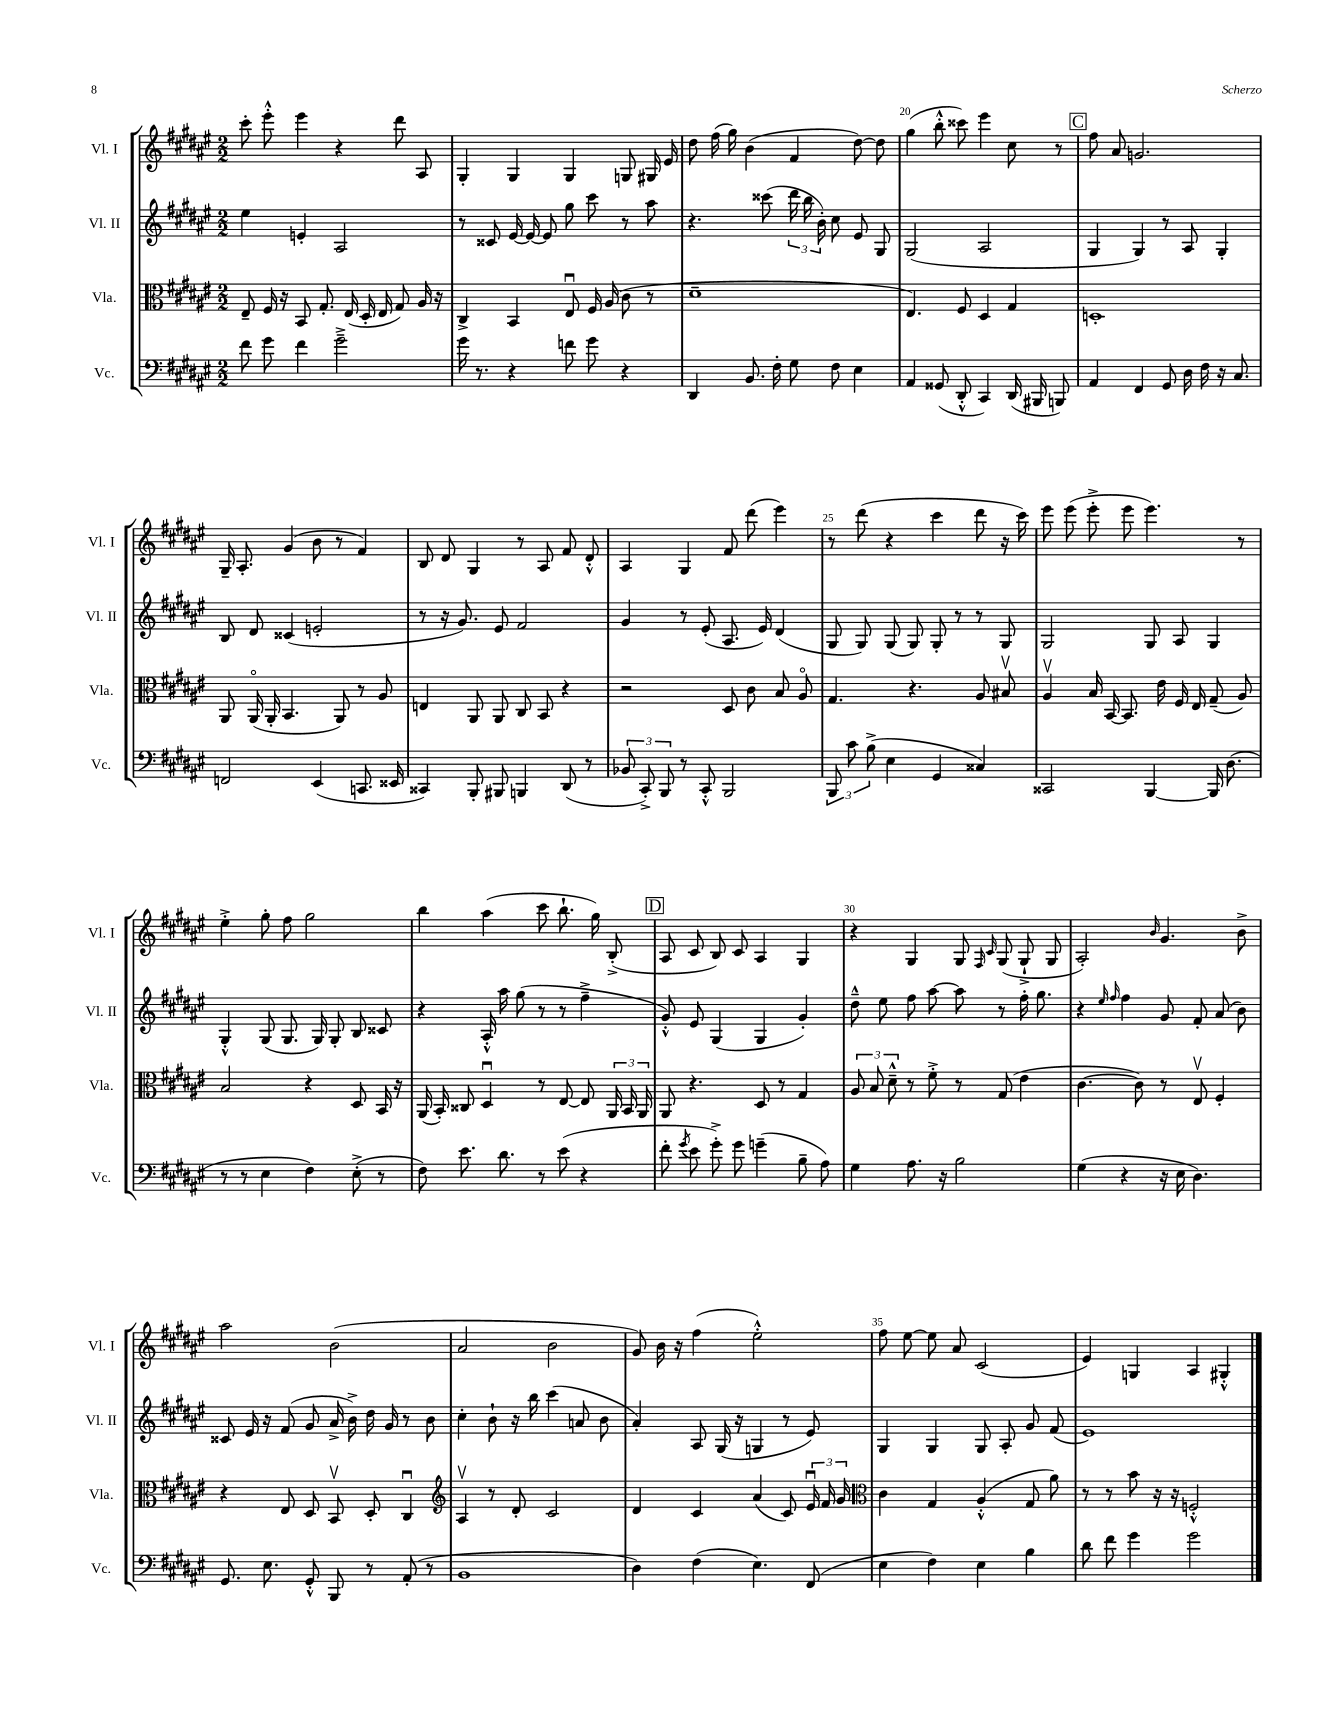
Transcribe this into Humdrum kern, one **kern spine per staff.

**kern	**kern	**kern	**kern
*staff4	*staff3	*staff2	*staff1
*clefF4	*clefC3	*clefG2	*clefG2
*k[f#c#g#d#a#e#]	*k[f#c#g#d#a#e#]	*k[f#c#g#d#a#e#]	*k[f#c#g#d#a#e#]
*M2/2	*M2/2	*M2/2	*M2/2
8f#	8E#~	4ee#	8ccc#'
8g#	16F#	.	8eee#'^^
.	16r	.	.
4f#	8BB	4e'	4eee#
.	8.G#'	.	.
2g#~^	.	2A#	4r
.	(16E#	.	.
.	16D#'	.	.
.	16E#	.	.
.	8G#)	.	8ddd#
.	16A#	.	8A#
.	16r	.	.
=	=	=	=
16g#	4C#^	8r	4G#'
8.r	.	.	.
.	.	8c##	.
4r	4BB	[16e#	4G#
.	.	16e#_	.
.	.	8e#]	.
8f	8E#u	8gg#	4G#
8g#	16F#	8ccc#	.
.	(16A#	.	.
4r	8c#	8r	8G
.	8r	8aa#	16G#
.	.	.	16e#
=	=	=	=
4DD#	1d#~	4.r	8dd#
.	.	.	(16ff#
.	.	.	16gg#)
8.BB	.	.	(4b
.	.	(8ccc##	.
16F#'	.	.	.
8G#	.	24ddd#	4f#
.	.	24bb	.
.	.	24b')	.
8F#	.	8cc#	.
4E#	.	8e#	[8dd#)
.	.	8G#	8dd#]
=	=	=	=
4AA#	4.E#)	(2G#	(4gg#
(8GG##	.	.	8bb'^^
8DD#'^^	8F#	.	8ccc##)
4CC#)	4D#	2A#	4eee#
(16DD#	4G#	.	8cc#
16BBB#	.	.	.
8BBB)	.	.	8r
=	=	=	=
4AA#	1D'	4G#	8ff#
.	.	.	8a#
4FF#	.	4G#)	2.g
8GG#	.	8r	.
16D#	.	8A#	.
16F#	.	.	.
16r	.	4G#'	.
8.C#	.	.	.
=	=	=	=
2FF	8AA#	8B	16G#~
.	.	.	8.A#'
.	(16AA#o	8d#	.
.	16AA#'	.	.
.	4.BB	(4c##	(4g#
(4EE#	.	2e'	8b
.	8AA#)	.	8r
8.CC	8r	.	4f#)
.	8A#	.	.
16EE##	.	.	.
=	=	=	=
4CC##)	4E	8r	8B
.	.	16r	8d#
.	.	8.g#)	.
8BBB'	8AA#	.	4G#
8BBB#	8AA#	8e#	.
4BBB	8C#	2f#	8r
.	8BB	.	8A#
(8DD#	4r	.	8f#
8r	.	.	8d#'^^
=	=	=	=
12BB-	2r	4g#	4A#
12CC#'^)	.	.	.
12BBB	.	.	.
8r	.	8r	4G#
8CC#'^^	.	(8e#'	.
2BBB	8D#	8.A#	8f#
.	8c#	.	(8ddd#
.	.	16e#)	.
.	8B	(4d#	4eee#)
.	8A#o	.	.
=	=	=	=
12BBB	4.G#	8G#	8r
12c#	.	.	.
.	.	8G#)	(8ddd#
(12B^	.	.	.
4E#	.	(8G#	4r
.	4.r	8G#)	.
4GG#	.	8G#'	4ccc#
.	.	8r	.
4C##)	8A#	8r	8ddd#
.	8B#v	8G#	16r
.	.	.	16ccc#)
=	=	=	=
2CC##	4A#v	2G#	8eee#
.	.	.	(8eee#
.	16B	.	8eee#'^
.	[16BB	.	.
.	8.BB]	.	8eee#
[4BBB	.	8G#	4.eee#)
.	16e#	.	.
.	16F#	8A#	.
.	16E#	.	.
16BBB]	(8G#~	4G#	.
(8.D#	.	.	.
.	8A#)	.	8r
=	=	=	=
8r	2B	4G#'^^	4ee#'^
8r	.	.	.
4E#	.	(8G#	8gg#'
.	.	8.G#	8ff#
4F#)	4r	.	2gg#
.	.	16G#)	.
.	.	8G#'	.
(8E#'^	8D#	8B	.
8r	16BB	8c##	.
.	16r	.	.
=	=	=	=
8F#)	(16AA#	4r	4bb
.	16BB')	.	.
8.e#	8C##	.	.
.	4D#u	16A#'^^	(4aa#
8.d#	.	16aa#	.
.	.	(8gg#	.
8r	8r	8r	8ccc#
(8e#	[8E#	8r	8.bb`
4r	8E#]	4ff#~^	.
.	.	.	16gg#)
.	24AA#	.	(8B'^
.	24BB	.	.
.	24AA#	.	.
=	=	=	=
8f#'	8AA#	8g#'^^)	8A#
8qg#	.	.	.
8e#	4.r	8e#	8c#
8g#'^)	.	(4G#	8B)
8g#	.	.	8c#
(4g~	8D#	4G#	4A#
.	8r	.	.
8B~	4G#	4g#')	4G#
8A#)	.	.	.
=	=	=	=
4G#	12A#	8dd#~^^	4r
.	12B	.	.
.	.	8ee#	.
.	12d#~^^	.	.
8.A#	8r	8ff#	4G#
.	8f#'^	[8aa#	.
16r	.	.	.
2B	8r	8aa#]	8G#
.	.	.	16qqF#
.	.	.	16qqc#
.	(8G#	8r	(8G#
.	4e#	16ff#'	8G#`^
.	.	8.gg#	.
.	.	.	8G#
=	=	=	=
(4G#	[4.c#	4r	2A#')
.	.	16qqee#	.
.	.	16qqff#	.
4r	.	4ff#	.
.	8c#])	.	.
.	.	.	16qqb
16r	8r	8g#	4.g#
16E#	.	.	.
4.D#)	8E#v	8f#'	.
.	4F#'	(8a#	.
.	.	8b)	8b^
=	=	=	=
8.GG#	4r	8c##	2aa#
.	.	16e#	.
8.E#	.	16r	.
.	8E#	(8f#	.
8GG#'^^	8D#	8g#	.
8BBB	8BBv	16a#^	(2b
.	.	16b^)	.
8r	8D#'	16dd#	.
.	.	16g#	.
(8AA#'	4C#u	8r	.
8r	.	8b	.
=	=	=	=
*	*clefG2	*	*
1BB	4A#v	4cc#'	2a#
.	8r	8b`	.
.	8d#'	16r	.
.	.	16bb	.
.	2c#	(4ccc#	2b
.	.	8a	.
.	.	8b	.
=	=	=	=
4D#)	4d#	4a#')	8g#)
.	.	.	16b
.	.	.	16r
(4F#	4c#	8A#	(4ff#
.	.	(16G#	.
.	.	16r	.
4.E#)	(4a#	4G	2ee#'^^)
.	8c#)	8r	.
(8FF#	24e#u	8e#)	.
.	24f#	.	.
.	24g#	.	.
=	=	=	=
*	*clefC3	*	*
4E#	4c#	4G#	8ff#
.	.	.	[8ee#
4F#)	4G#	4G#	8ee#]
.	.	.	8a#
4E#	(4A#'^^	8G#	(2c#
.	.	8A#'	.
4B	8G#	8g#	.
.	8a#)	(8f#	.
=	=	=	=
8d#	8r	1e#)	4e#)
8f#	8r	.	.
4g#	8b	.	4G
.	16r	.	.
.	16r	.	.
2g#	2F'^^	.	4A#
.	.	.	4G#'^^
==	==	==	==
*-	*-	*-	*-
